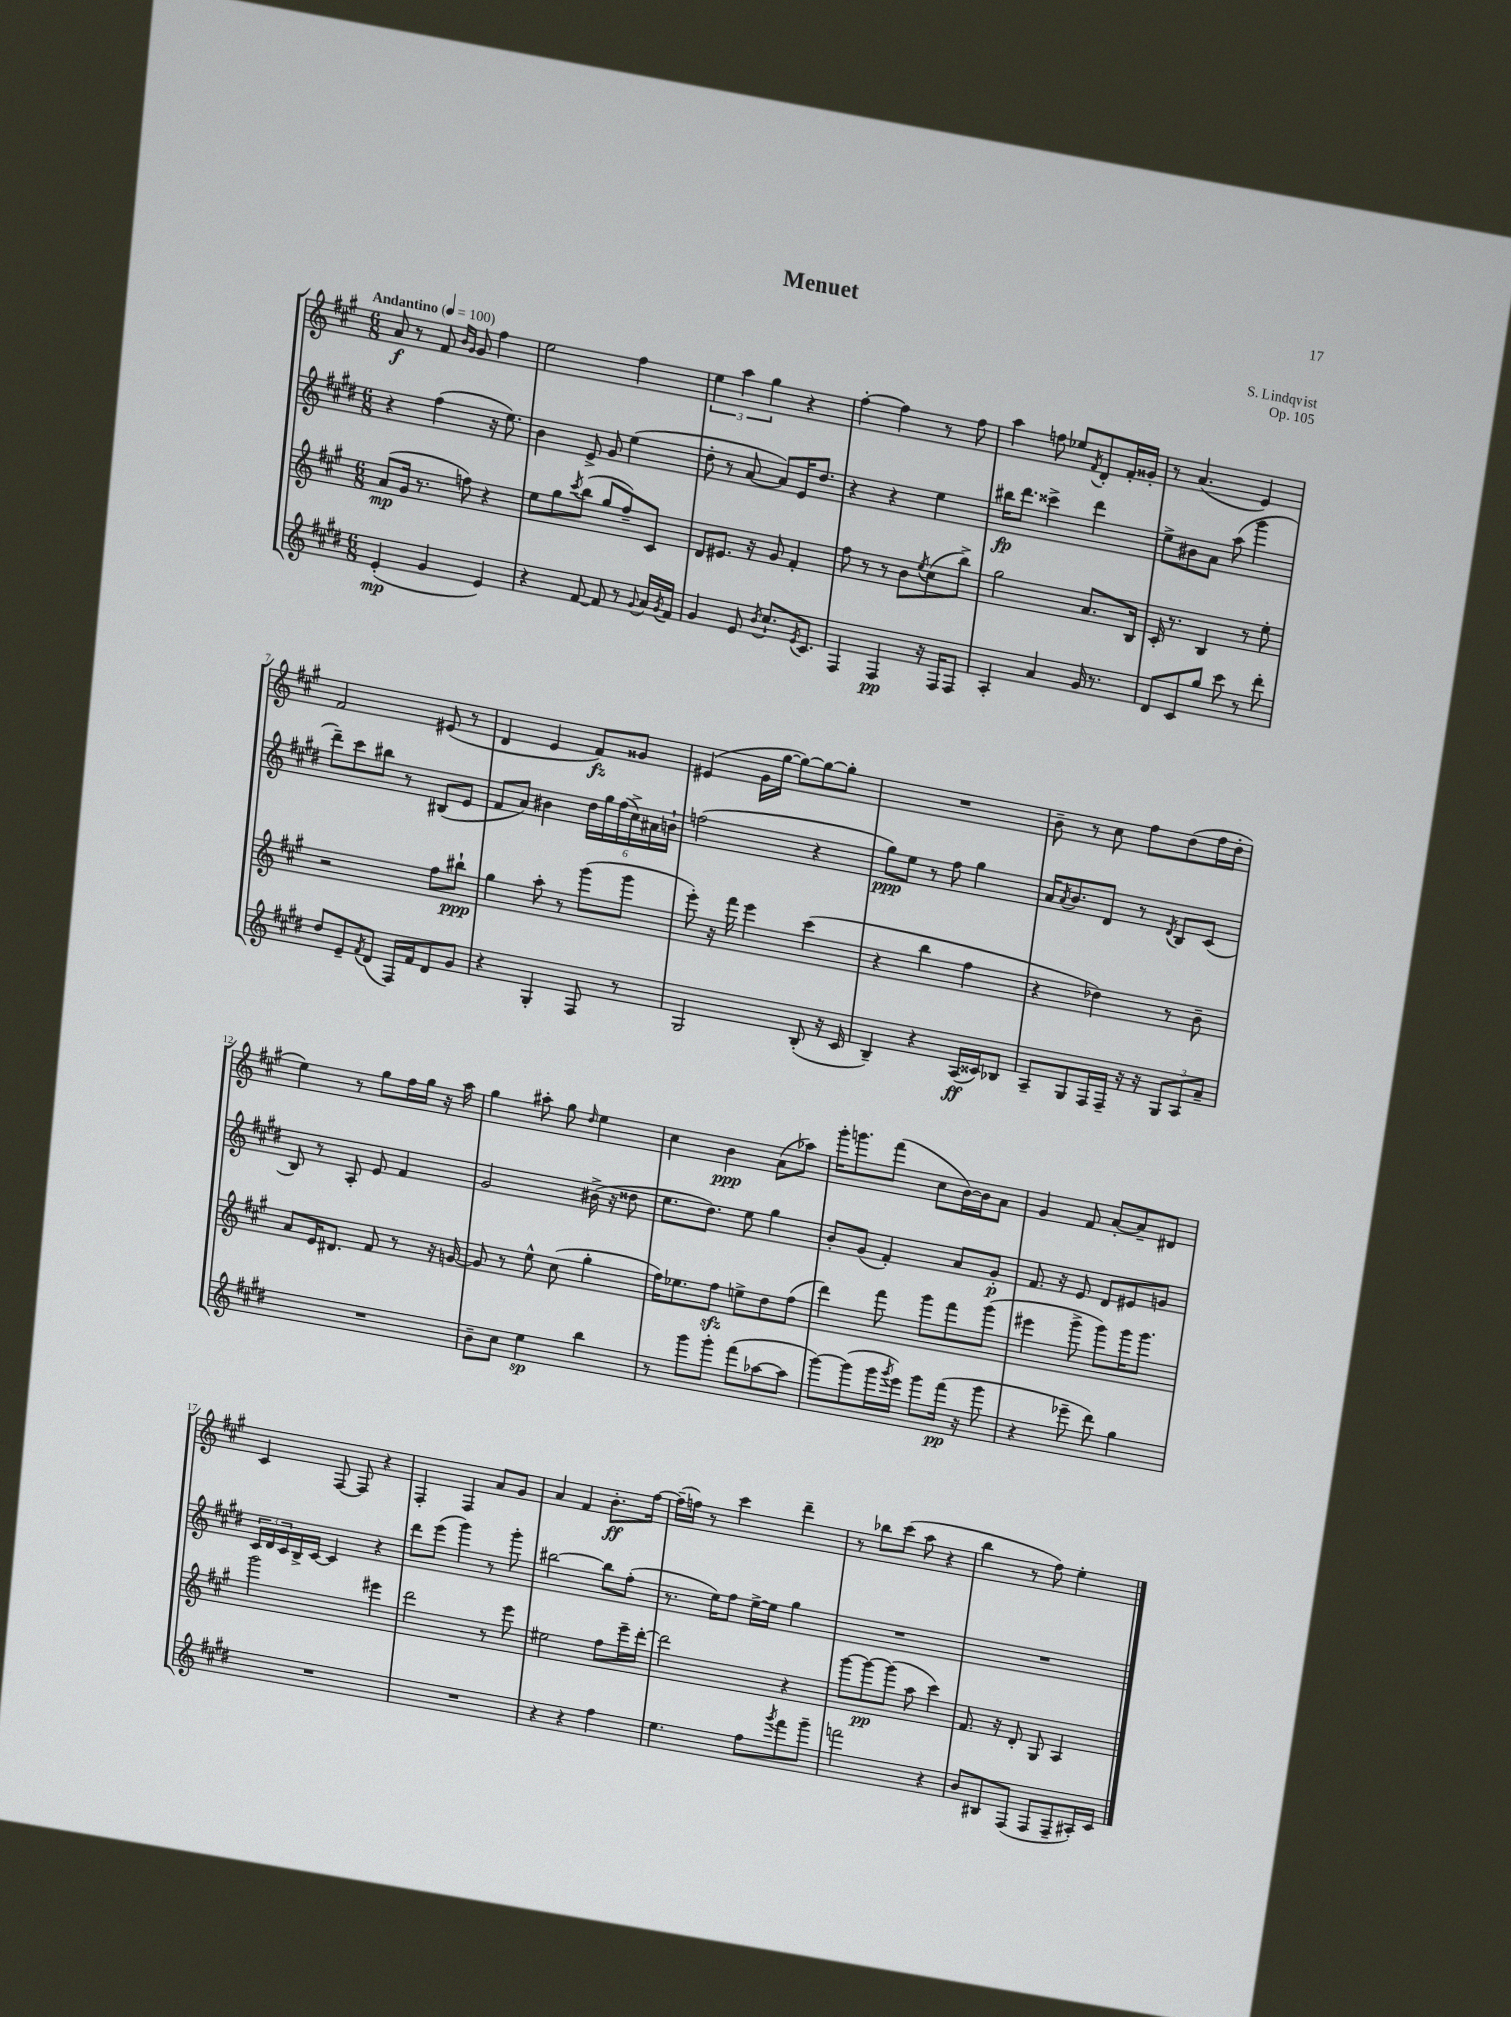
\header { title = "Menuet" composer = "S. Lindqvist" opus = "Op. 105" }
<<
\new StaffGroup <<
\new Staff = "s0" {
    \clef treble \key a \major \numericTimeSignature \time 6/8 \tempo "Andantino" 4 = 100
    a'8\f r8 fis'8 \grace { b'16 gis'16 } gis'8 fis''4 |
    e''2 fis''4 |
    \tuplet 3/2 { e''4 a''4 gis''4 } r4 |
    fis''4~-. fis''4 r8 fis''8 |
    a''4 f''8 ees''8 \acciaccatura { fis'8 } d'8-. fis'16-. gisis'16-. |
    r8 a'4.( e'4) |
    fis'2 eis'8( r8 |
    d'4 e'4 fis'8\fz) gisis'8 |
    eis'4( gis'16 gis''16~ gis''8~) gis''8~ gis''8-. |
    R2. |
    b'8-- r8 cis''8 fis''8 d''8( fis''16 d''16-. |
    e''4) r8 gis''8 fis''16 gis''16 r16 a''16 |
    gis''4 ais''8-. gis''8 \grace { d''16 } e''4 |
    cis''4 b'4\ppp a'8( aes''8) |
    gis'''16-. g'''8. fis'''8( cis''8 b'16~) b'16 a'8 |
    gis'4 fis'8 a'8~-. a'8-- dis'8 |
    cis'4 fis8~ fis8 r4 |
    fis4-. fis4 a'8 gis'8 |
    a'4 fis'4 b'8.-.\ff fis''16~ |
    fis''16--( f''16) r8 cis'''4 d'''4-- |
    r8 bes''8 cis'''8( a''8 r4 |
    b''4 r8 fis''8) e''4-. \bar "|." |
}
\new Staff = "s1" {
    \clef treble \key e \major \numericTimeSignature \time 6/8
    r4 fis''4( r16 e''8.) |
    b'4 e'8-> gis'8 e''4( |
    dis''8-. r8 a'8~ a'8) e'16 dis''8. |
    r4 r4 e''4 |
    bis''16\fp dis'''8. cisis'''4-> dis'''4 |
    e''8-> bis'8 a'8 a''8( gis'''4 |
    dis'''8--) cis'''8 bis''8 r8 bis8( e'8 |
    fis'8 a'8) bis'4 \tuplet 6/4 { dis''16 gis''16 fis''16( cis''16->) ais'16 b'16-! } |
    f''2( r4 |
    gis''8\ppp) e''8 r8 fis''8 gis''4 |
    a'16 \acciaccatura { a'8 } b'8. dis'8 r8 \acciaccatura { dis'8 } b8 cis'8( |
    b8) r8 a8-. e'8 fis'4 |
    gis'2 bis'16->( r16 disis''8 |
    e''8. dis''8.) e''8 gis''4 |
    b'8-. gis'8( fis'4-.) a'8 gis'8-.\p |
    fis'8. r16 e'8 dis'8 eis'8 g'8 |
    \tuplet 3/2 { cis'16 dis'16 cis'16 } b16-> cis'16~ cis'4 r4 |
    dis'''8 e'''8( gis'''4) r8 gis'''8-. |
    bis''2~ bis''8 fis''8-.( |
    r8. e''16) fis''8 e''16~-> e''16 gis''4 |
    R2. |
    R2. \bar "|." |
}
\new Staff = "s2" {
    \clef treble \key a \major \numericTimeSignature \time 6/8
    a'8\mp( gis'16 r8. f''8) r4 |
    e''8 gis''8 \acciaccatura { cis'''8 } b''8( gis''8 fis''8--) cis'8 |
    d'8 eis'8. r16 gis'8 fis'4-. |
    fis''8 r8 r8 b'8 \acciaccatura { e''8 } cis''8( b''8->) |
    gis''2 a'8. b16 |
    cis'16-. r8. b4 r8 e''8-. |
    r2 fis''8 bis''8-!\ppp |
    gis''4 a''8-. r8 gis'''8( gis'''8 |
    e'''8-.) r16 fis'''16 e'''4 cis'''4( |
    r4 b''4 fis''4 |
    r4 des''4) r8 b'8-- |
    a'8 e'16 dis'8. fis'8 r8 r16 g'16~ |
    g'8 r8 e''8-^ cis''8( gis''4-. |
    fis''16) ees''8. fis''8\sfz e''8-> d''8 fis''8( |
    d'''4) fis'''8 gis'''8 fis'''8 gis'''8( |
    eis'''4 gis'''8-> gis'''8) gis'''16 gis'''8. |
    gis'''2 eis'''4 |
    d'''2 r8 e'''8 |
    eis''2 fis''8 e'''16-- d'''16~-. |
    d'''2 r4 |
    gis'''8~ gis'''8~\pp gis'''8( a''8 cis'''4) |
    fis'8. r16 d'8-. gis8 a4 \bar "|." |
}
\new Staff = "s3" {
    \clef treble \key e \major \numericTimeSignature \time 6/8
    e'4-.\mp( gis'4 e'4) |
    r4 fis'8~ fis'8 r8 \appoggiatura { gis'8 } a'16 \acciaccatura { gis'8 } fis'16 |
    gis'4 e'8 \acciaccatura { b'8 } cis''8.-! \acciaccatura { e'8 } cis'8. |
    fis4 fis4\pp r16 fis16 fis8 |
    a4-. a'4 gis'16 r8. |
    dis'8 cis'8 gis''8 cis'''8 r8 dis'''8-. |
    dis''8 e'8-- \acciaccatura { fis'8 } dis'8( fis16) fis'16 dis'8 gis'8 |
    r4 gis4-. fis8 r8 |
    gis2 b8-.( r16 cis'16 |
    b4--) r4 a16\ff( cisis'16) bes8 |
    a8-- gis8 fis16 fis16-- r16 r16 \tuplet 3/2 { gis8 a8 a'8-- } |
    R2. |
    b'8-- cis''8 e''4\sp b''4 |
    r8 gis'''8 gis'''8-. fis'''8( aes''8~ aes''8 |
    gis'''8~) gis'''8( gis'''16 \acciaccatura { gis'''8 } e'''16) gis'''8 fis'''16\pp( r16 gis'''8 |
    r4 ees'''8-- dis'''8) gis''4 |
    R2. |
    R2. |
    r4 r4 fis''4 |
    e''4. fis''8 \acciaccatura { gis'''8 } fis'''8 gis'''8-- |
    f'''2 r4 |
    b'8 bis8 fis8( fis8 fis8-- ais16-.) cis'16 \bar "|." |
}
>>
>>
